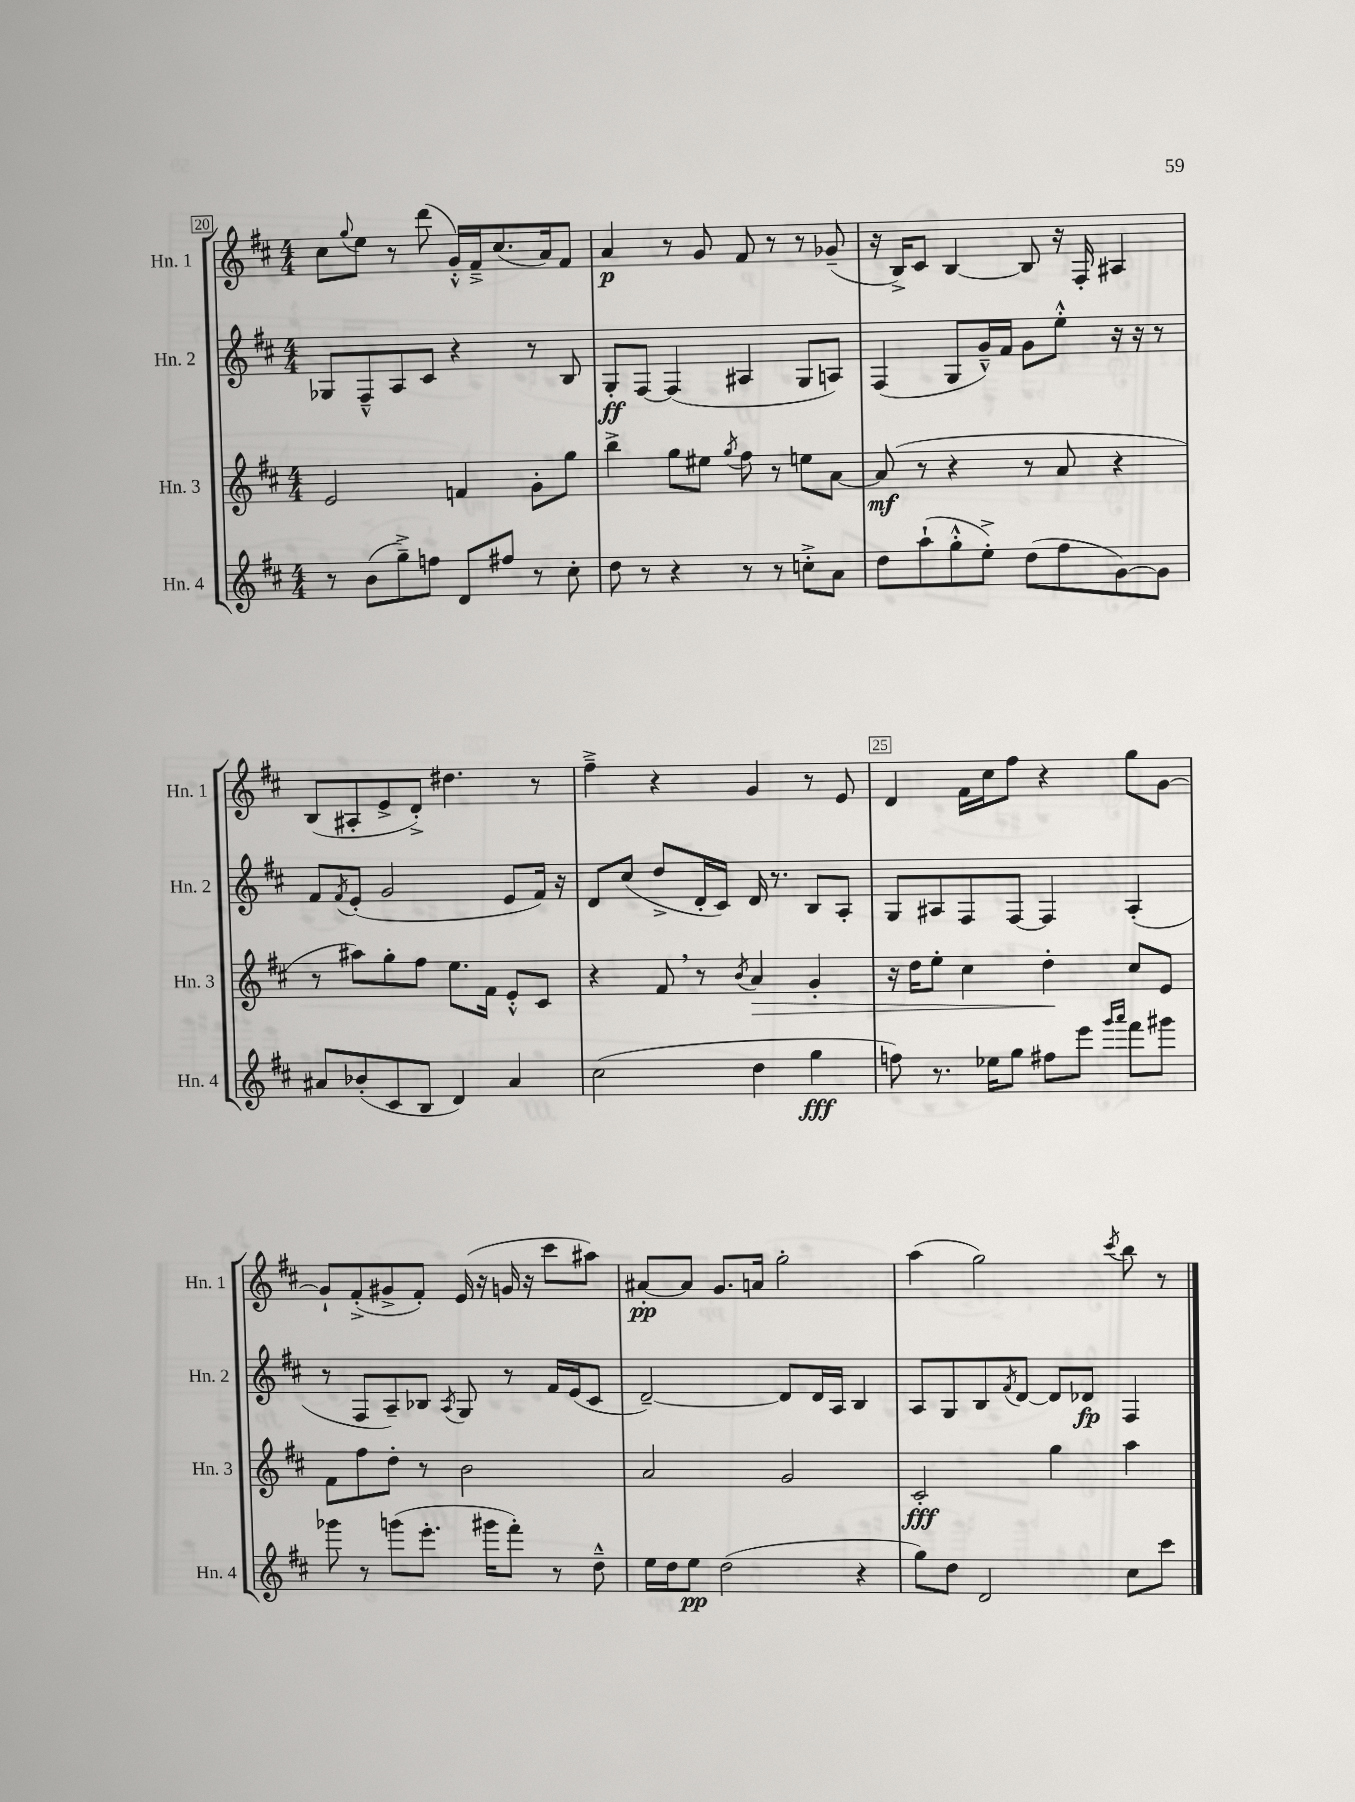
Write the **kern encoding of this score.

**kern	**kern	**kern	**kern
*staff4	*staff3	*staff2	*staff1
*clefG2	*clefG2	*clefG2	*clefG2
*k[f#c#]	*k[f#c#]	*k[f#c#]	*k[f#c#]
*M4/4	*M4/4	*M4/4	*M4/4
8r	2e	8G-	8cc#
.	.	.	8qqgg
(8b	.	8F#~^^	8ee
8gg~^)	.	8A	8r
8ff	.	8c#	(8ddd
8d	4f	4r	16g'^^)
.	.	.	16f#~^
8ff#	.	.	(8.cc#
8r	8g'	8r	.
.	.	.	16a)
8cc#'	8gg	8B	8f#
=	=	=	=
8dd	4bb^	8G'	4a
8r	.	[8F#	.
4r	8gg	(4F#]	8r
.	8ee#	.	8g
.	8qgg	.	.
8r	8ff#	4A#	8f#
8r	8r	.	8r
8cc'^	8ee	8G	8r
8a	[8a	8A)	(8g-~
=	=	=	=
8dd	(8a]	(4F#	16r
.	.	.	16B^)
(8aa`	8r	.	8c#
8gg'^^	4r	8G	[4B
8ee'^)	.	16g~^^)	.
.	.	16f#	.
(8dd	8r	8g	8B]
8ff#	8a	8ee'^^	16r
.	.	.	16F#'
[8g)	4r	16r	4A#
.	.	16r	.
8g]	.	8r	.
=	=	=	=
8a#	8r	8f#	(8B
.	.	8qf#	.
(8b-'	8aa#)	(8e'	8A#'
8c#	8gg'	2g	8e^
8B	8ff#	.	8d'^)
4d)	8.ee	.	4.dd#
.	16f#	.	.
4a#	8e'^^	8e	.
.	8c#	16f#)	8r
.	.	16r	.
=	=	=	=
(2cc#	4r	8d	4ff#~^
.	.	(8cc#	.
.	8f#	8dd^	4r
.	8r	16d'	.
.	.	16c#)	.
.	8qb	.	.
4dd	4a	16d	4g
.	.	8.r	.
4gg	4g'	8B	8r
.	.	8A'	8e
=	=	=	=
8ff)	16r	8G	4d
.	16dd	.	.
8.r	8ee'	8A#	.
.	4cc#	8F#	16f#
16ee-	.	.	16cc#
8gg	.	[8F#	8ff#
8ff#	4dd'	4F#]	4r
8eee	.	.	.
16qqggg	.	.	.
16qqaaa	.	.	.
8fff#	8cc#	(4A#'	8gg
8ggg#	8e	.	[8g
=	=	=	=
8ggg-	8f#	8r	8g`]
8r	8ff#	8F#	(8f#'^
(8ggg	8dd'	8A~)	8g#^
8.eee'	8r	8B-	8f#')
.	.	8qA	.
.	2b	8G	(16e
16ggg#	.	.	16r
8fff#')	.	8r	16g
.	.	.	16r
8r	.	16f#	8ccc#
.	.	(16e	.
8dd~^^	.	8c#	8aa#)
=	=	=	=
16ee	2a	[2d~)	[8a#'
16dd	.	.	.
8ee	.	.	8a#]
(2dd	.	.	8.g
.	.	.	16a
.	2g	8d]	2gg'
.	.	16d	.
.	.	16A	.
4r	.	4B	.
=	=	=	=
8gg)	2c#'	8A	(4aa
8dd	.	8G	.
2d	.	8B	2gg)
.	.	8qf#	.
.	.	[8d	.
.	4gg	8d]	.
.	.	8d-	.
.	.	.	8qccc#
8cc#	4aa	4F#	8bb
8ccc#	.	.	8r
==	==	==	==
*-	*-	*-	*-
